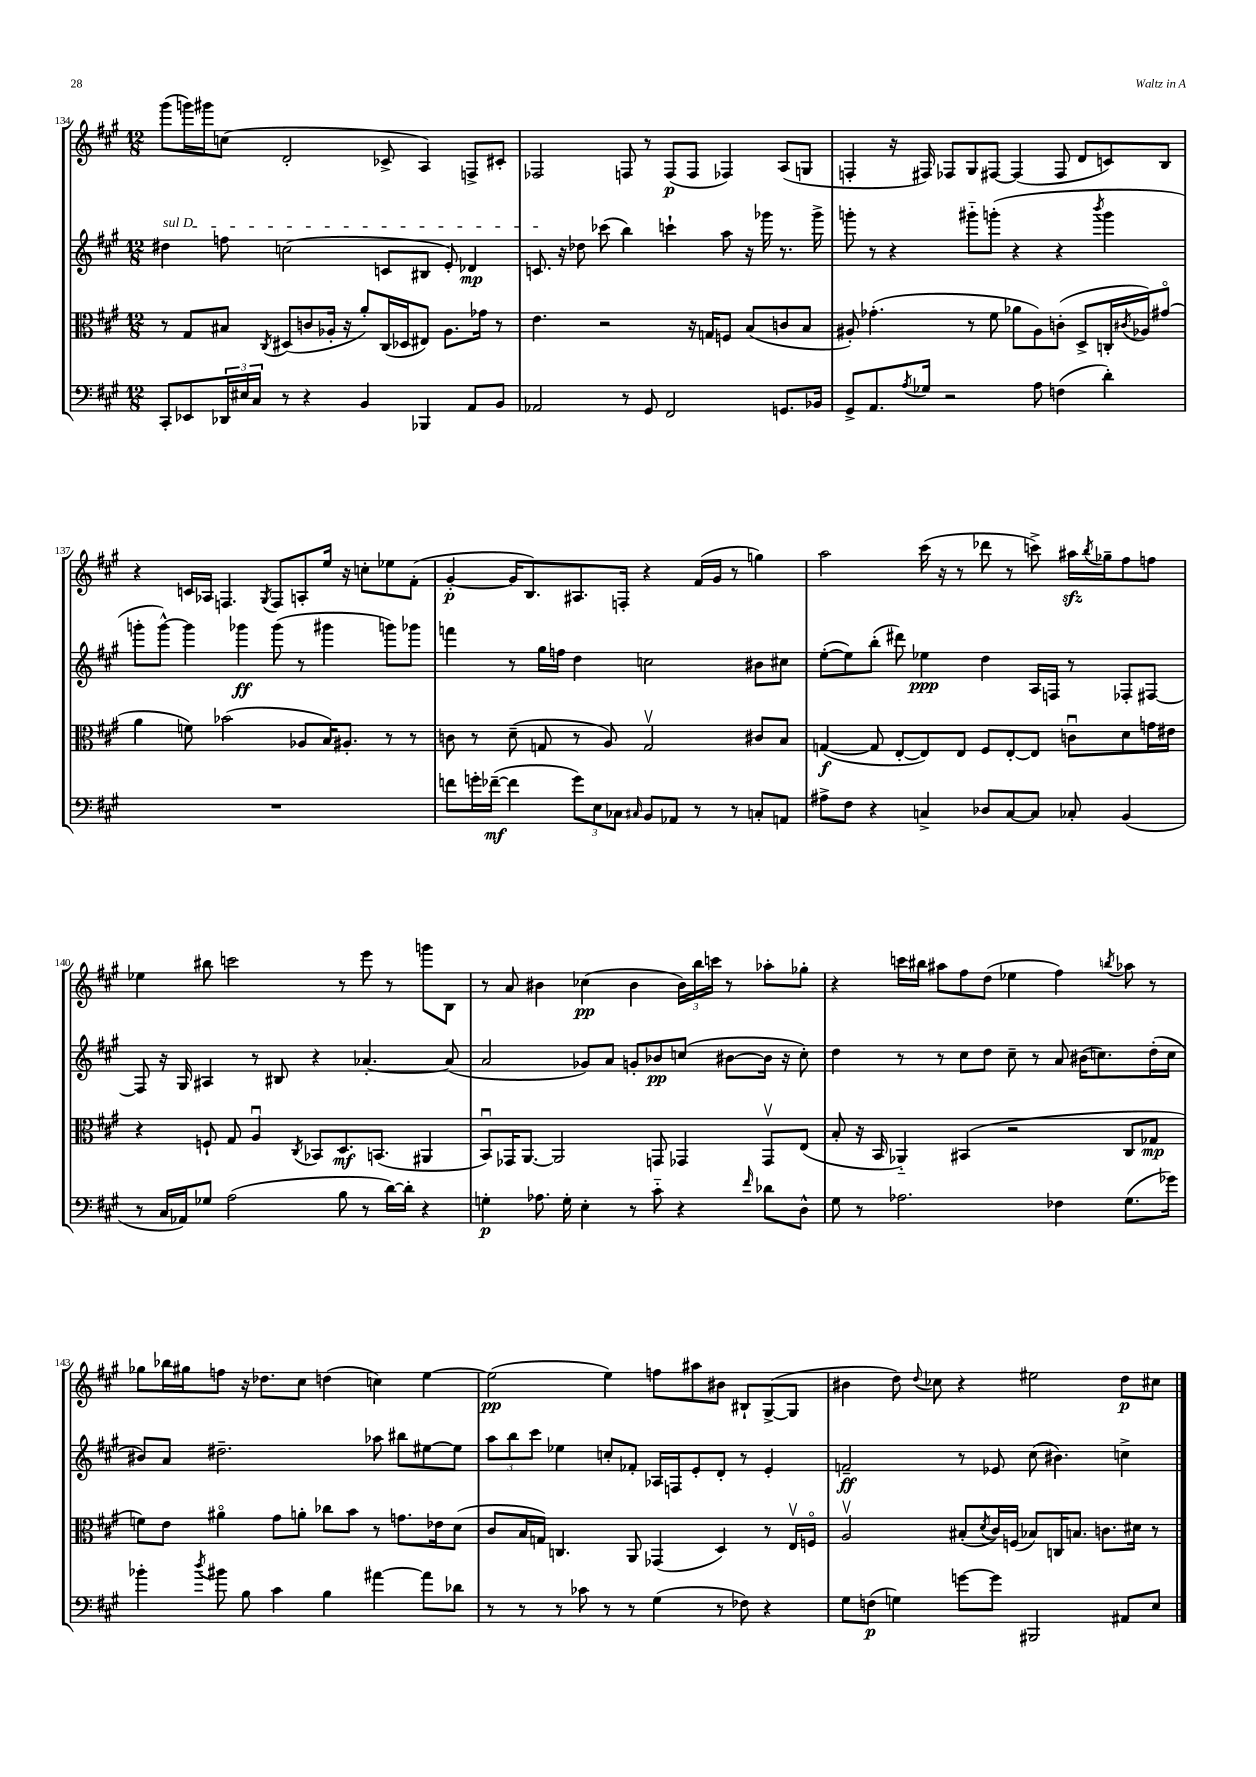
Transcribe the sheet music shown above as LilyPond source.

<<
\new StaffGroup <<
\new Staff = "s0" {
    \clef treble \key a \major \numericTimeSignature \time 12/8
    gis'''8( g'''16) gis'''16 c''8( d'2-. ces'8-> a4) f8-> cis'8-. |
    fes2 f8 r8 f8\p( f8 fes4) a8( g8 |
    f4-. r16 fis16) fes8 gis8 fis8~ fis4( fis8 d'8 c'8) b8 |
    r4 c'16 aes16 f4. \acciaccatura { gis8 } f8 a8-. e''16 r16 c''8-. ees''8 fis'8-.( |
    gis'4~-.\p gis'16 b8.) ais8. f16-. r4 fis'16( gis'16 r8 g''4) |
    a''2 cis'''16( r16 r8 des'''8 r8 c'''8->) ais''16\sfz \acciaccatura { b''8 } ges''16-- fis''8 f''8 |
    ees''4 bis''8 c'''2 r8 e'''8 r8 g'''8 b8 |
    r8 a'8 bis'4 ces''4\pp( bis'4 \tuplet 3/2 { bis'16) b''16 c'''16 } r8 aes''8-. ges''8-. |
    r4 c'''16 bis''16 ais''8 fis''8 d''8( ees''4 fis''4) \acciaccatura { b''8 } aes''8 r8 |
    ges''8 bes''16 gis''16 f''8 r16 des''8. cis''8 d''4( c''4) e''4~ |
    e''2\pp( e''4) f''8 ais''8 bis'8 bis8-! gis8~->( gis8 |
    bis'4 d''8) \appoggiatura { d''8 } ces''8 r4 eis''2 d''8\p cis''8 \bar "|." |
}
\new Staff = "s1" {
    \clef treble \key a \major \numericTimeSignature \time 12/8
    \once \override TextSpanner.bound-details.left.text = \markup { \italic "sul D" } dis''4\startTextSpan f''8 c''2( c'8 bis8 e'8-.) des'4\mp |
    c'8.\stopTextSpan r16 des''8 ces'''8( b''4) c'''4-! a''8 r16 ges'''16 r8. ges'''16-> |
    g'''8-. r8 r4 gis'''8-_ g'''8-.( r4 r4 \acciaccatura { b'''8 } g'''4 |
    g'''8-. g'''8~-^) g'''4 ges'''4\ff ges'''8( r8 gis'''4 g'''8) ges'''8 |
    f'''4 r8 gis''16 f''16 d''4 c''2 bis'8 cis''8 |
    e''8~-.( e''8) b''8-.( dis'''8) ees''4\ppp d''4 a16 f16 r8 fes8-. fis8~ |
    fis8 r16 gis16 ais4 r8 bis8 r4 aes'4.~-. aes'8( |
    a'2 ges'8) a'8 g'8-. bes'8\pp c''8( bis'8~ bis'16 r16 c''8-.) |
    d''4 r8 r8 cis''8 d''8 cis''8-- r8 a'8 bis'16( c''8.) d''16-.( c''16 |
    bis'8) a'8 dis''2.-- aes''8 bis''8 eis''8~ eis''8 |
    \tuplet 3/2 { a''8 b''8 cis'''8 } ees''4 c''8-. fes'8-. aes16 f16 e'8-. d'8-. r8 e'4-. |
    f'2--\ff r8 ees'8 cis''8( bis'4.) c''4-> \bar "|." |
}
\new Staff = "s2" {
    \clef alto \key a \major \numericTimeSignature \time 12/8
    r8 gis8 bis8 \acciaccatura { cis8 } dis8( c'8 aes16-. r16 a'8-.) cis16( des16 eis8) aes8. ges'16 r8 |
    e'4. r2 r16 g16 f8 b8( c'8 b8 |
    ais8-.) ges'4.-.( r8 fis'8 aes'8 ais8) c'8-.( d8-> c16-. \acciaccatura { cis'8 } aes16) gis'8\flageolet( |
    a'4 f'8) bes'2( aes8 b16) ais8.-. r8 r8 |
    c'8 r8 d'8--( g8 r8 a8) g2\upbow cis'8 b8 |
    g4~\f( g8 e8~-. e8) e8 fis8 e8~-. e8 c'8\downbow d'8 g'16 eis'16 |
    r4 f8-! gis8 a4\downbow \acciaccatura { cis8 } bes,8 d8.\mf b,8.( ais,4 |
    b,8\downbow) ges,16 a,8.~ a,2 g,8 ges,4 ges,8\upbow e8( |
    b8-. r16 b,16 aes,4-_) bis,4( r2 cis8 ges8\mp |
    f'8) e'8 ais'4\flageolet gis'8 a'8-. ces''8 b'8 r8 g'8. ees'16 d'8( |
    cis'8 b16 g16) c4. a,8 ges,4( d4) r8 e16\upbow f16\flageolet |
    a2\upbow bis8-.( \acciaccatura { d'8 } cis'16) f16( bes8) c16 b8. c'8. dis'16 r8 \bar "|." |
}
\new Staff = "s3" {
    \clef bass \key a \major \numericTimeSignature \time 12/8
    cis,8-. ees,8 \tuplet 3/2 { des,16 eis16 cis16 } r8 r4 b,4 bes,,4 a,8 b,8 |
    aes,2 r8 gis,8 fis,2 g,8. bes,16 |
    gis,8-> a,8. \acciaccatura { a8 } ges16 r2 a8 f4( d'4-.) |
    R1. |
    f'8 g'16-. fes'16~--\mf( fes'4 \tuplet 3/2 { g'8) e8 ces8 } \grace { cis16 } b,8 aes,8 r8 r8 c8-. a,8 |
    ais8-> fis8 r4 c4-> des8 c8~ c8 ces8-. b,4( |
    r8 cis16 aes,16) ges8 a2( b8 r8 d'16~) d'16-. r4 |
    g4-.\p aes8. g16-. e4-. r8 cis'8-_ r4 \grace { fis'16 } des'8 d8-^ |
    gis8 r8 aes2. fes4 gis8.( ges'16) |
    bes'4-. \acciaccatura { d''8 } bis'8 b8 cis'4 b4 ais'4~ ais'8 des'8 |
    r8 r8 r8 ces'8 r8 r8 gis4( r8 fes8) r4 |
    gis8 f8\p( g4) g'8~ g'8 bis,,2 ais,8 e8 \bar "|." |
}
>>
>>
\layout { \context { \Score currentBarNumber = #134 } }
